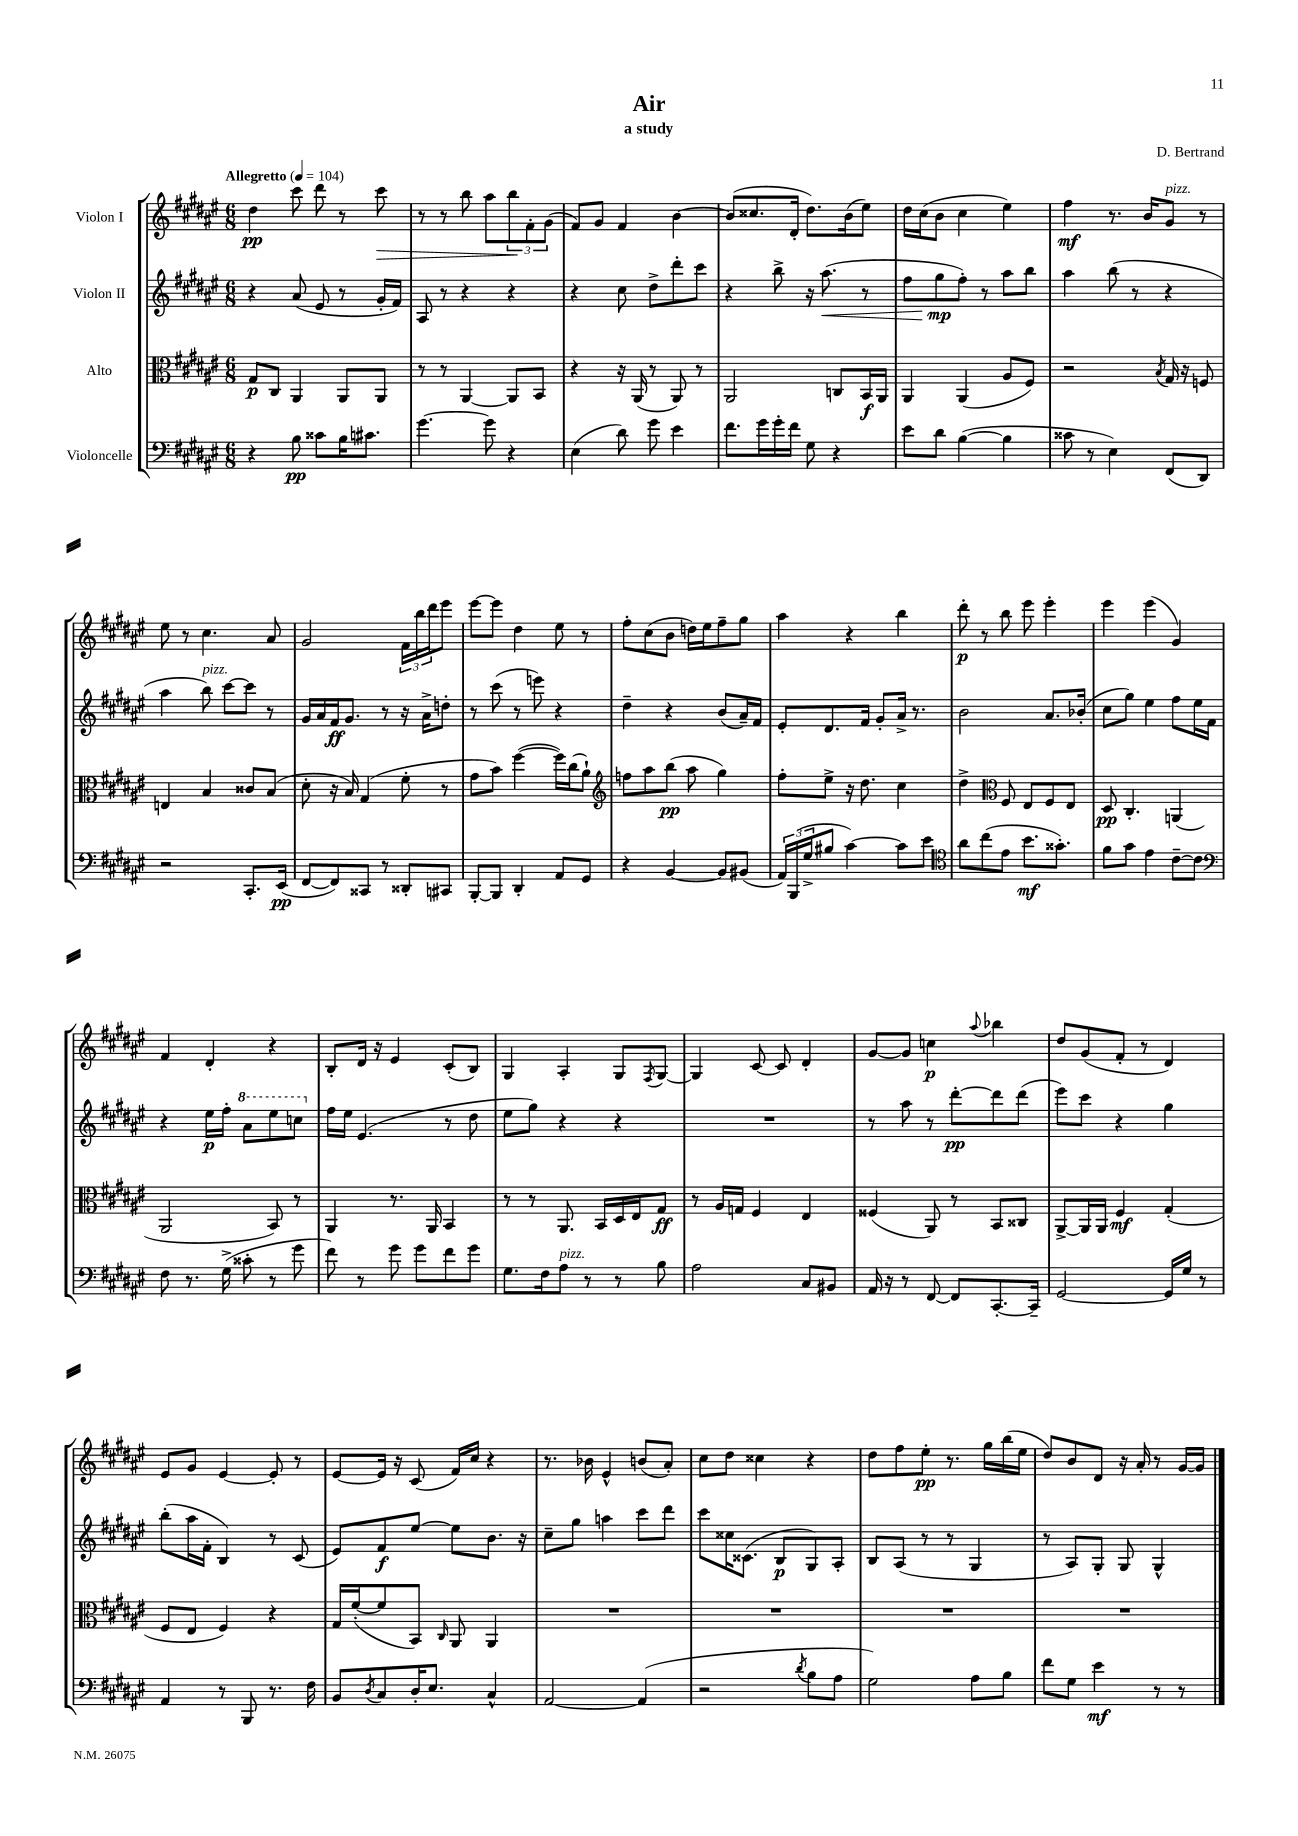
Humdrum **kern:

**kern	**dynam	**kern	**dynam	**kern	**dynam	**kern	**dynam
*part4	*part4	*part3	*part3	*part2	*part2	*part1	*part1
*staff4	*staff4	*staff3	*staff3	*staff2	*staff2	*staff1	*staff1
*I"Violoncelle	*	*I"Alto	*	*I"Violon II	*	*I"Violon I	*
*clefF4	*	*clefC3	*	*clefG2	*	*clefG2	*
*k[f#c#g#d#a#e#]	*	*k[f#c#g#d#a#e#]	*	*k[f#c#g#d#a#e#]	*	*k[f#c#g#d#a#e#]	*
*M6/8	*	*M6/8	*	*M6/8	*	*M6/8	*
*MM104	*	*MM104	*	*MM104	*	*MM104	*
=1	=1	=1	=1	=1	=1	=1	=1
!	!	!	!	!	!	!LO:TX:a:B:t=Allegretto	!
4r	.	8G#/L	p	4r	.	4dd#\	pp
.	.	8C#/J	.	.	.	.	.
8B\	pp	4AA#/	.	(8a#/	.	8ccc#\	.
8c##X\L	.	.	.	8e#/	.	8ddd#\	.
16B\K	.	8AA#/L	.	8r	.	8r	.
8.c#X\J	.	.	.	.	.	.	.
!	!	!	!	!	!	!	!LO:HP:b
.	.	8AA#/J	.	16g#'/LL	.	8ccc#\	>
.	.	.	.	16f#/JJ)	.	.	.
=2	=2	=2	=2	=2	=2	=2	=2
[4.g#\	.	8r	.	8A#/	.	8r	.
.	.	8r	.	8r	.	8r	.
.	.	[4AA#/	.	4r	.	8bb\	.
8g#\]	.	.	.	.	.	8aa#\L	.
4r	.	8AA#/L]	.	4r	.	12bb\	.
.	.	.	.	.	.	12f#'\	]
.	.	8BB/J	.	.	.	.	.
.	.	.	.	.	.	(12g#\J	.
=3	=3	=3	=3	=3	=3	=3	=3
(4E#\	.	4r	.	4r	.	8f#/L)	.
.	.	.	.	.	.	8g#/J	.
8d#\)	.	16r	.	8cc#\	.	4f#/	.
.	.	(16AA#/	.	.	.	.	.
8g#\	.	8r	.	8dd#^\L	.	.	.
4e#\	.	8AA#/)	.	8ddd#'\	.	[4b\	.
.	.	8r	.	8ccc#\J	.	.	.
=4	=4	=4	=4	=4	=4	=4	=4
8.f#\L	.	2AA#/	.	4r	.	(8b/L]	.
.	.	.	.	.	.	8.cc##X/	.
16g#\L	.	.	.	.	.	.	.
16g#'\	.	.	.	8bb^\	.	.	.
16f#\JJ	.	.	.	.	.	16d#'/Jk	.
8G#\	.	.	.	16r	.	8.dd#\L)	.
!	!	!	!	!	!LO:HP:b	!	!
.	.	.	.	(8.aa#\	<	.	.
4r	.	8Cn/L	.	.	.	.	.
.	.	.	.	.	.	(16b\k	.
.	.	16BB/L	f	8r	.	8ee#\J)	.
.	.	16AA#/JJ	.	.	.	.	.
=5	=5	=5	=5	=5	=5	=5	=5
8e#\L	.	4AA#/	.	8ff#\L	.	16dd#\LL	.
.	.	.	.	.	.	(16cc#\J	.
8d#\J	.	.	.	8gg#\	mp	8b\J	.
([4B\	.	(4AA#/	.	8ff#'\J)	[	4cc#\	.
.	.	.	.	8r	.	.	.
4B\]	.	8A#/L	.	8aa#\L	.	4ee#\)	.
.	.	8F#/J)	.	8bb\J	.	.	.
=6	=6	=6	=6	=6	=6	=6	=6
8c##X\	.	2r	.	4aa#\	.	4ff#\	mf
8r	.	.	.	.	.	.	.
4E#\)	.	.	.	(8bb\	.	8.r	.
.	.	.	.	8r	.	.	.
.	.	.	.	.	.	16b/KL	.
.	.	8qB/	.	.	.	.	.
!	!	!	!	!	!	!LO:TX:a:i:t=pizz.	!
(8FF#/L	.	16G#/	.	4r	.	8g#/J	.
.	.	16r	.	.	.	.	.
8DD#/J)	.	8Fn/	.	.	.	8r	.
!!LO:LB:g=z
=7	=7	=7	=7	=7	=7	=7	=7
2r	.	4En/	.	4aa#\	.	8ee#\	.
.	.	.	.	.	.	8r	.
!	!	!	!	!LO:TX:a:i:t=pizz.	!	!	!
.	.	4B/	.	8bb\)	.	4.cc#\	.
.	.	.	.	[8ccc#\L	.	.	.
8.CC#'/L	.	8c##X/L	.	8ccc#\J]	.	.	.
.	.	(8B/J	.	8r	.	8a#/	.
(16EE#/Jk	pp	.	.	.	.	.	.
=8	=8	=8	=8	=8	=8	=8	=8
[8FF#/L	.	8d#'\	.	16g#/LL	.	2g#/	.
.	.	.	.	16a#/	.	.	.
8FF#/])	.	16r	.	16f#/J	ff	.	.
.	.	16B/)	.	8.g#/J	.	.	.
8CC##X/J	.	(4G#/	.	.	.	.	.
8r	.	.	.	8r	.	.	.
8DD##X'/L	.	8f#'\	.	16r	.	24f#\LL	.
.	.	.	.	.	.	24bb\	.
.	.	.	.	16a#^\KL	.	.	.
.	.	.	.	.	.	24ddd#\J	.
8CC#X/J	.	8r	.	8ddn'\J	.	8eee#\J	.
=9	=9	=9	=9	=9	=9	=9	=9
[8BBB'/L	.	8g#\L	.	8r	.	[8eee#\L	.
8BBB/J]	.	8b\J)	.	(8ccc#\	.	8eee#\J]	.
4DD#'/	.	([4ff#\	.	8r	.	4dd#\	.
.	.	.	.	8eeen\)	.	.	.
8AA#/L	.	16ff#\LL])	.	4r	.	8ee#\	.
.	.	(16cc#\J	.	.	.	.	.
8GG#/J	.	8a#`\J)	.	.	.	8r	.
=10	=10	=10	=10	=10	=10	=10	=10
*	*	*clefG2	*	*	*	*	*
4r	.	8ffn\L	.	4dd#~\	.	8ff#'\L	.
.	.	8aa#\	.	.	.	(8cc#\	.
[4BB/	.	(8bb\J	pp	4r	.	8b\J	.
.	.	8aa#\	.	.	.	16ddn\LL)	.
.	.	.	.	.	.	16ee#\J	.
8BB/L]	.	4gg#\)	.	(8b/L	.	8ff#~\	.
(8BB#X/J	.	.	.	16a#~/L)	.	8gg#\J	.
.	.	.	.	16f#/JJ	.	.	.
=11	=11	=11	=11	=11	=11	=11	=11
24AA#/LL)	.	8ff#'\L	.	8e#'/L	.	4aa#\	.
(24BBB/	.	.	.	.	.	.	.
24G#^/J	.	.	.	.	.	.	.
8B#X/J	.	8ee#^\J	.	8.d#/	.	.	.
[4c#\)	.	16r	.	.	.	4r	.
.	.	8.dd#\	.	16f#/Jk	.	.	.
.	.	.	.	8g#'/L	.	.	.
8c#\L]	.	4cc#\	.	16a#^/Jk	.	4bb\	.
.	.	.	.	8.r	.	.	.
8e#\J	.	.	.	.	.	.	.
=12	=12	=12	=12	=12	=12	=12	=12
*clefC4	*	*	*	*	*	*	*
8a#\L	.	4dd#^\	.	2b\	.	8ddd#'\	p
(8cc#\	.	.	.	.	.	8r	.
*	*	*clefC3	*	*	*	*	*
8e#\J	.	8F#/	.	.	.	8bb\	.
8.b\L	mf	8E#/L	.	.	.	8eee#\	.
.	.	8F#/	.	8.a#/L	.	4eee#'\	.
8.g##X'\J)	.	.	.	.	.	.	.
.	.	8E#/J	.	.	.	.	.
.	.	.	.	(16b-X'/Jk	.	.	.
=13	=13	=13	=13	=13	=13	=13	=13
8f#\L	.	8D#/	pp	8cc#\L	.	4eee#\	.
8g#\J	.	4.C#'/	.	8gg#\J)	.	.	.
4e#\	.	.	.	4ee#\	.	(4eee#\	.
[8c#~\L	.	(4AAn/	.	8ff#\L	.	4g#/)	.
8c#\J]	.	.	.	16ee#\L	.	.	.
.	.	.	.	16f#\JJ	.	.	.
!!LO:LB:g=z
=14	=14	=14	=14	=14	=14	=14	=14
*clefF4	*	*	*	*	*	*	*
8F#\	.	2AA#/	.	4r	.	4f#/	.
8.r	.	.	.	.	.	.	.
.	.	.	.	16ee#\LL	p	4d#'/	.
(16G#^\	.	.	.	16ff#'\JJ	.	.	.
*	*	*	*	*8va	*	*	*
8c##X'\	.	.	.	8aa#\L	.	.	.
8r	.	8BB/)	.	8eee#\	.	4r	.
8g#\	.	8r	.	8cccn\J	.	.	.
=15	=15	=15	=15	=15	=15	=15	=15
*	*	*	*	*X8va	*	*	*
8f#\)	.	4AA#/	.	16ff#\LL	.	8B'/L	.
.	.	.	.	16ee#\JJ	.	.	.
8r	.	.	.	(4.e#/	.	16d#/Jk	.
.	.	.	.	.	.	16r	.
8g#\	.	8.r	.	.	.	4e#/	.
8g#\L	.	.	.	.	.	.	.
.	.	16AA#/	.	.	.	.	.
8f#\	.	4BB/	.	8r	.	(8c#'/L	.
8g#\J	.	.	.	8dd#\	.	8B/J)	.
=16	=16	=16	=16	=16	=16	=16	=16
8.G#\L	.	8r	.	8ee#\L	.	4G#/	.
.	.	8r	.	8gg#\J)	.	.	.
16F#\k	.	.	.	.	.	.	.
!LO:TX:a:i:t=pizz.	!	!	!	!	!	!	!
8A#\J	.	8.AA#/	.	4r	.	4A#'/	.
8r	.	.	.	.	.	.	.
.	.	16BB/LL	.	.	.	.	.
8r	.	16D#/	.	4r	.	8G#/L	.
.	.	16E#/J	.	.	.	.	.
.	.	.	.	.	.	8qF#/	.
8B\	.	8G#/J	ff	.	.	[8G#/J	.
=17	=17	=17	=17	=17	=17	=17	=17
2A#\	.	8r	.	2.r	.	4G#/]	.
.	.	16A#/LL	.	.	.	.	.
.	.	16Gn/JJ	.	.	.	.	.
.	.	4F#/	.	.	.	[8c#/	.
.	.	.	.	.	.	8c#/]	.
8C#/L	.	4E#/	.	.	.	4d#'/	.
8BB#X/J	.	.	.	.	.	.	.
=18	=18	=18	=18	=18	=18	=18	=18
16AA#/	.	(4F##X/	.	8r	.	[8g#/L	.
16r	.	.	.	.	.	.	.
8r	.	.	.	8aa#\	.	8g#/J]	.
[8FF#/	.	8AA#/)	.	8r	.	4ccn\	p
8FF#/L]	.	8r	.	[8ddd#'\L	pp	.	.
.	.	.	.	.	.	8qqaa#/	.
[8.CC#'/	.	8BB/L	.	8ddd#\]	.	4bb-X\	.
.	.	8C##X/J	.	(8ddd#\J	.	.	.
16CC#~/Jk]	.	.	.	.	.	.	.
=19	=19	=19	=19	=19	=19	=19	=19
[2GG#/	.	[8AA#^/L	.	8eee#\L)	.	8dd#/L	.
.	.	16AA#/L]	.	8ccc#\J	.	(8g#/	.
.	.	16AA#/JJ	.	.	.	.	.
.	.	4F#/	mf	4r	.	8f#'/J	.
.	.	.	.	.	.	8r	.
16GG#/LL]	.	(4G#'/	.	4gg#\	.	4d#/)	.
16G#/JJ	.	.	.	.	.	.	.
8r	.	.	.	.	.	.	.
!!LO:LB:g=z
=20	=20	=20	=20	=20	=20	=20	=20
4AA#/	.	8F#/L	.	(8bb'\L	.	8e#/L	.
.	.	8E#/J	.	16aa#\L	.	8g#/J	.
.	.	.	.	16f#'\JJ	.	.	.
8r	.	4F#/)	.	4B/)	.	[4e#/	.
8BBB/	.	.	.	.	.	.	.
8.r	.	4r	.	8r	.	8e#'/]	.
.	.	.	.	(8c#/	.	8r	.
16F#\	.	.	.	.	.	.	.
=21	=21	=21	=21	=21	=21	=21	=21
8BB/L	.	16G#/LL	.	8e#/L)	.	[8e#/L	.
.	.	([16f#'/J	.	.	.	.	.
8qD#/	.	.	.	.	.	.	.
8C#/	.	8f#/]	.	8f#/	f	16e#/Jk]	.
.	.	.	.	.	.	16r	.
16D#'/K	.	8BB/J)	.	[8ee#/J	.	(8c#/	.
8.E#/J	.	.	.	.	.	.	.
.	.	16qqC#/	.	.	.	.	.
.	.	8AA#/	.	8ee#\L]	.	16f#/LL)	.
.	.	.	.	.	.	16cc#/JJ	.
4C#^^/	.	4AA#/	.	8.b\J	.	4r	.
.	.	.	.	16r	.	.	.
=22	=22	=22	=22	=22	=22	=22	=22
[2AA#/	.	2.r	.	8cc#~\L	.	8.r	.
.	.	.	.	8gg#\J	.	.	.
.	.	.	.	.	.	16b-X\	.
.	.	.	.	4aan\	.	4e#^^/	.
(4AA#/]	.	.	.	8ccc#\L	.	(8bn/L	.
.	.	.	.	8ddd#\J	.	8a#'/J)	.
=23	=23	=23	=23	=23	=23	=23	=23
2r	.	2.r	.	8ccc#\L	.	8cc#\L	.
.	.	.	.	16cc##X\K	.	8dd#\J	.
.	.	.	.	(8.c##X\J	.	.	.
.	.	.	.	.	.	4cc##X\	.
.	.	.	.	8B/L	p	.	.
8qd#/	.	.	.	.	.	.	.
8B\L	.	.	.	8G#/)	.	4r	.
8A#\J	.	.	.	8A#'/J	.	.	.
=24	=24	=24	=24	=24	=24	=24	=24
2G#\)	.	2.r	.	8B/L	.	8dd#\L	.
.	.	.	.	(8A#/J	.	8ff#\	.
.	.	.	.	8r	.	8ee#'\J	pp
.	.	.	.	8r	.	8.r	.
8A#\L	.	.	.	4G#/	.	.	.
.	.	.	.	.	.	16gg#\LL	.
8B\J	.	.	.	.	.	(16bb\	.
.	.	.	.	.	.	16ee#\JJ	.
=25	=25	=25	=25	=25	=25	=25	=25
8f#\L	.	2.r	.	8r	.	8dd#/L)	.
8G#\J	.	.	.	8A#/L)	.	8b/	.
4e#\	mf	.	.	8G#'/J	.	8d#/J	.
.	.	.	.	8G#/	.	16r	.
.	.	.	.	.	.	16a#'/	.
8r	.	.	.	4G#^^/	.	8r	.
8r	.	.	.	.	.	[16g#/LL	.
.	.	.	.	.	.	16g#/JJ]	.
==	==	==	==	==	==	==	==
*-	*-	*-	*-	*-	*-	*-	*-
